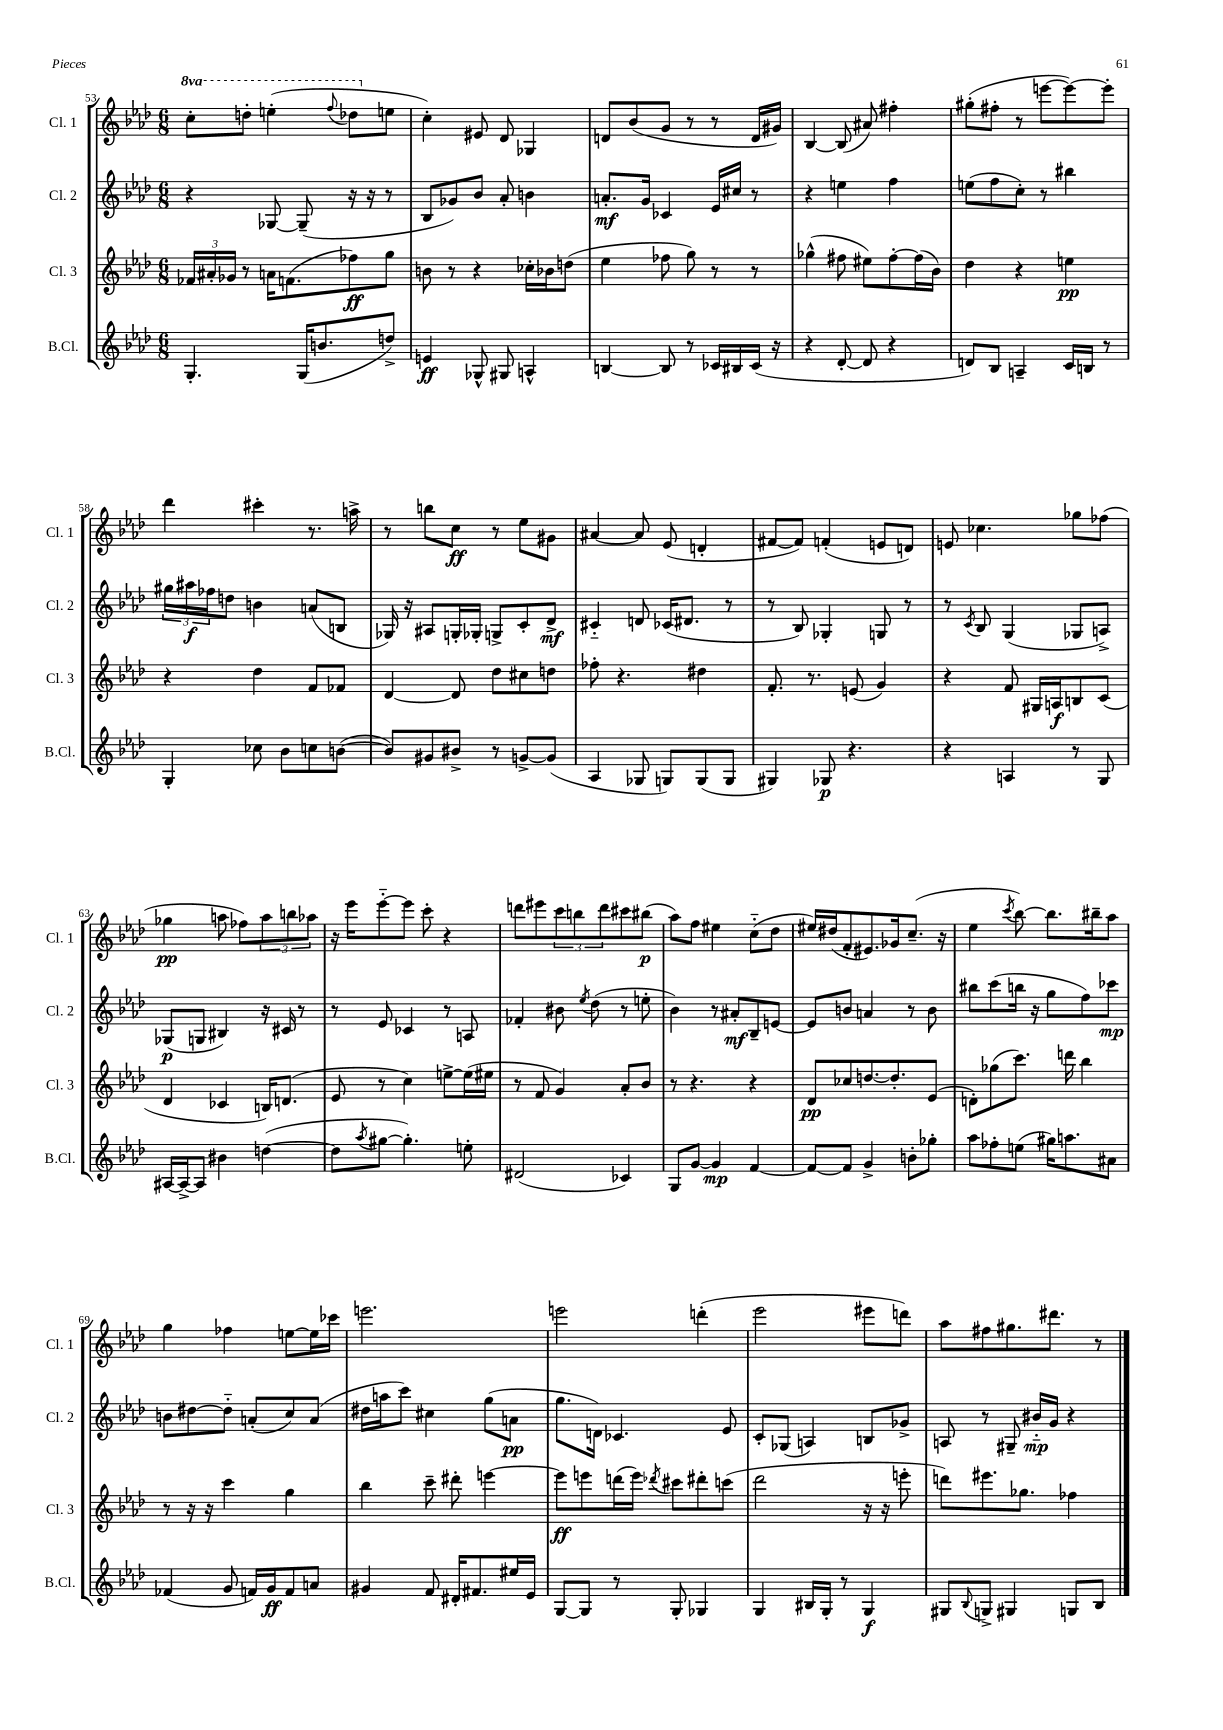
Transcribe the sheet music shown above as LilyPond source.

<<
\new StaffGroup <<
\new Staff = "s0" \with { instrumentName = "Cl. 1" shortInstrumentName = "Cl. 1" } {
    \clef treble \key aes \major \numericTimeSignature \time 6/8 \set Staff.ottavationMarkups = #ottavation-simple-ordinals
    \ottava #1 c'''8-. d'''8-. e'''4-.( \appoggiatura { f'''8 } des'''8 \ottava #0 e''8 |
    c''4-.) eis'8 des'8 ges4 |
    d'8 bes'8( g'8 r8 r8 d'16 gis'16) |
    bes4~ bes8( ais'8) fis''4-. |
    gis''8-.( fis''8-. r8 e'''8~ e'''8~) e'''8-. |
    des'''4 cis'''4-. r8. a''16-> |
    r8 b''8 c''8\ff r8 ees''8 gis'8 |
    ais'4~ ais'8 ees'8( d'4-. |
    fis'8~ fis'8) f'4-.( e'8 d'8) |
    e'8 ces''4. ges''8 fes''8( |
    ges''4\pp a''8 fes''8) \tuplet 3/2 { a''8 b''8 aes''8 } |
    r16 ees'''16 ees'''8~-_ ees'''8 c'''8-. r4 |
    d'''8 eis'''8 \tuplet 3/2 { c'''8 b''8 d'''8 } cis'''8 bis''8\p( |
    aes''8) f''8 eis''4 c''8-_( des''8 |
    eis''16) dis''16( f'8-. eis'8.) ges'16 c''8.--( r16 |
    ees''4 \acciaccatura { c'''8 } bes''8~) bes''8. bis''16-- aes''8 |
    g''4 fes''4 e''8~ e''16 ces'''16 |
    e'''2. |
    e'''2 d'''4-.( |
    ees'''2 eis'''8 d'''8) |
    aes''8 fis''8 gis''8. dis'''8. r8 \bar "|." |
}
\new Staff = "s1" \with { instrumentName = "Cl. 2" shortInstrumentName = "Cl. 2" } {
    \clef treble \key aes \major \numericTimeSignature \time 6/8
    r4 ges8~ ges8--( r16 r16 r8 |
    bes8 ges'8) bes'8 aes'8-. b'4 |
    a'8.-.\mf g'16 ces'4 ees'16 cis''16 r8 |
    r4 e''4 f''4 |
    e''8( f''8 c''8-.) r8 bis''4 |
    \tuplet 3/2 { gis''16 ais''16\f fes''16 } d''8 b'4 a'8( b8 |
    ges16) r16 ais8 g16-. ges16-. g8-> c'8-. des'8->\mf |
    cis'4-_ d'8 ces'16( dis'8. r8 |
    r8 bes8) ges4-. g8 r8 |
    r8 \acciaccatura { c'8 } bes8 g4( ges8 a8->) |
    ges8\p( g8 bis4) r16 cis'16 r8 |
    r8 ees'8 ces'4 r8 a8 |
    fes'4-. bis'8 \acciaccatura { ees''8 } des''8( r8 e''8-. |
    bes'4) r8 ais'8-.\mf bes8-- e'8~ |
    e'8 b'8 a'4 r8 b'8 |
    bis''8 c'''8( b''16 r16 g''8 f''8) ces'''8\mp |
    b'8 dis''8~ dis''8-_ a'8-.( c''8) a'8( |
    dis''16 a''16 c'''8) cis''4 g''8( a'8\pp |
    g''8. d'16) ces'4. ees'8 |
    c'8-. ges8( a4) b8 ges'8-> |
    a8 r8 gis8-- bis'16-_\mp g'16 r4 \bar "|." |
}
\new Staff = "s2" \with { instrumentName = "Cl. 3" shortInstrumentName = "Cl. 3" } {
    \clef treble \key aes \major \numericTimeSignature \time 6/8
    \tuplet 3/2 { fes'16 ais'16-. ges'16 } r8 a'16 f'8.( fes''8\ff) g''8 |
    b'8 r8 r4 ces''16-. bes'16 d''8( |
    ees''4 fes''8 g''8) r8 r8 |
    ges''4-^( fis''8 eis''8) fis''8~-. fis''16( bes'16) |
    des''4 r4 e''4\pp |
    r4 des''4 f'8 fes'8 |
    des'4~ des'8 des''8 cis''8 d''8 |
    fes''8-. r4. dis''4 |
    f'8.-. r8. e'8( g'4) |
    r4 f'8 gis16 a16\f b8 c'8( |
    des'4 ces'4 b16) d'8.( |
    ees'8 r8 c''4) e''8~-> e''16( eis''16 |
    r8 f'8 g'4) aes'8-. bes'8 |
    r8 r4. r4 |
    des'8\pp ces''8 d''8.~ d''8.-. ees'8( |
    d'8-.) ges''8( c'''8.) d'''16 bes''4 |
    r8 r16 r16 c'''4 g''4 |
    bes''4 c'''8-- dis'''8-. e'''4~ |
    e'''8\ff e'''8 d'''16( e'''16) \acciaccatura { des'''8 } cis'''8 dis'''8-. c'''8( |
    des'''2 r16 r16 e'''8-. |
    d'''8) eis'''8. ges''8. fes''4 \bar "|." |
}
\new Staff = "s3" \with { instrumentName = "B.Cl." shortInstrumentName = "B.Cl." } {
    \clef treble \key aes \major \numericTimeSignature \time 6/8
    g4.-. g16( b'8. d''8->) |
    e'4\ff ges8-^ gis8 a4-^ |
    b4~ b8 r8 ces'16 bis16 ces'16( r16 |
    r4 des'8~-. des'8 r4 |
    d'8) bes8 a4-- c'16 b16 r8 |
    g4-. ces''8 bes'8 c''8 b'8~( |
    b'8) gis'8 bis'8-> r8 g'8~-> g'8( |
    aes4 ges8 g8) g8( g8 |
    gis4) ges8\p r4. |
    r4 a4 r8 g8 |
    ais16~ ais16~-> ais8 bis'4 d''4~( |
    d''8 \acciaccatura { aes''8 } gis''8~ gis''4.-.) e''8-. |
    dis'2( ces'4) |
    g8 g'8~ g'4\mp f'4~ |
    f'8~ f'8 g'4-> b'8-. ges''8-. |
    aes''8 fes''8-. e''8( gis''16) a''8. ais'8 |
    fes'4( g'8 f'16) g'16\ff f'8 a'8 |
    gis'4 f'8 dis'16-. fis'8. eis''16 ees'16 |
    g8~ g8 r8 g8-. ges4 |
    g4 bis16 g16-. r8 g4\f |
    gis8 \appoggiatura { bes8 } g8-> gis4 g8 bes8 \bar "|." |
}
>>
>>
\layout { \context { \Score currentBarNumber = #53 } }
